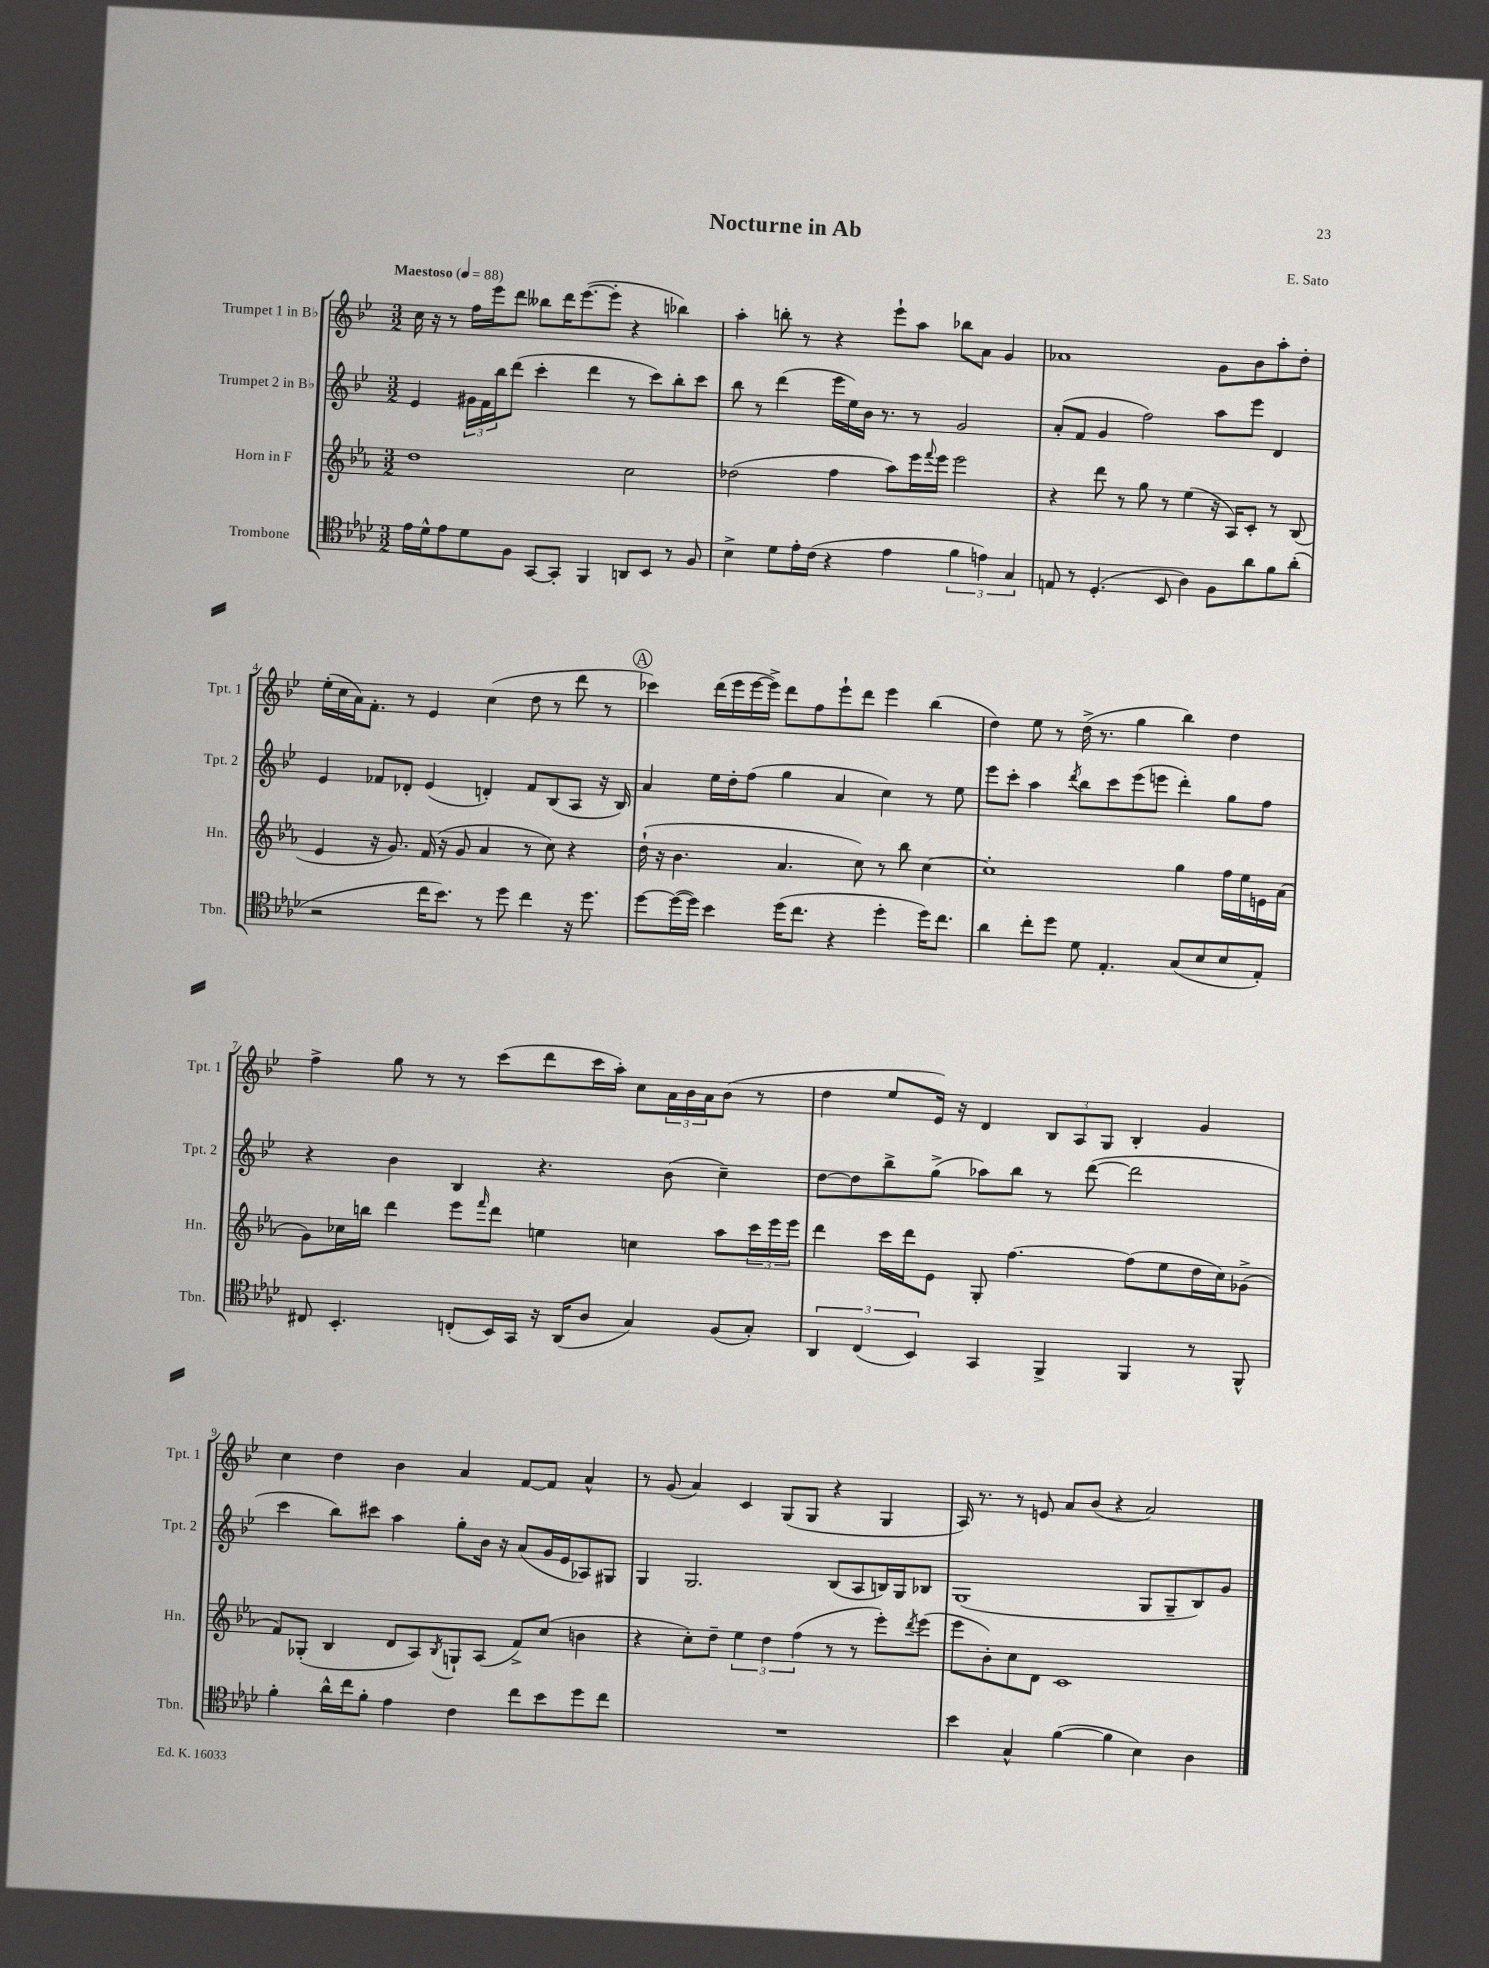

**kern	**kern	**kern	**kern
*staff4	*staff3	*staff2	*staff1
*clefC4	*clefG2	*clefG2	*clefG2
*k[b-e-a-d-]	*k[b-e-a-]	*k[b-e-]	*k[b-e-]
*M3/2	*M3/2	*M3/2	*M3/2
*MM88	*MM88	*MM88	*MM88
16e-	1dd	4e-	16cc
16d-^^	.	.	16r
8e-	.	.	8r
8d-	.	24g#	16ff
.	.	24f	.
.	.	.	16eee-
.	.	24bb-	.
8F	.	(8ddd	8ddd
[8GG	.	4ccc'	8bb--
8GG']	.	.	16ddd
.	.	.	([8.eee-
4FF	.	4ddd	.
.	.	.	8eee-']
8AA	2cc	8r	4r
8BB-	.	8ccc)	.
8r	.	8bb-'	4bb-)
8F	.	8ccc	.
=	=	=	=
4B-^	(2dd-	8bb-	4aa'
.	.	8r	.
8d-	.	(4ddd	8bb'
16e-'	.	.	8r
(16c	.	.	.
4r	4ff	16eee-	4r
.	.	16ee-)	.
.	.	16b-	.
.	.	8.r	.
4e-	8aa-)	.	8eee-`
.	16eee-	8r	8aa
.	8qqfff	.	.
.	16eee-	.	.
6f	2eee-	2g	8bb-
.	.	.	8a
6e)	.	.	.
.	.	.	4g
6G	.	.	.
=	=	=	=
8E	4r	(8a'	1a-
8r	.	8f	.
(4.D-'	8ddd	4g	.
.	8r	.	.
.	8gg	2ff)	.
8BB-	8r	.	.
4A-)	(4ee-	.	.
8F	16r	8aa	8g
.	16A-)	.	.
8a-	8c'	8eee-	8b-
8f	8r	4d	8aa'
(8a-'	(8B-	.	8dd'
=	=	=	=
2r	4e-	4e-	(16ee-'
.	.	.	16cc
.	.	.	16a)
.	.	.	8.f'
.	16r	8f-	.
.	8.g)	.	.
.	.	8d-'	8r
16cc	(16f	(4e-	4e-
8.b-)	16r	.	.
.	8g	.	.
8r	4a-	4d')	(4cc
8dd-	.	.	.
4cc	8r	8f-	8dd
.	8cc)	(8B-	8r
16r	4r	8A	8ddd
8.dd-	.	.	.
.	.	16r	8r
.	.	16B-)	.
=	=	=	=
[8dd-	(16dd`	4a	4ccc-)
.	16r	.	.
(16dd-_	4.b-	.	.
16dd-])	.	.	.
4b-	.	16ee-	(16ddd
.	.	16dd'	16eee-
.	.	(8ff	[16eee-
.	.	.	16eee-^])
(16dd-	4.a-	4gg	8ddd
8.cc	.	.	.
.	.	.	8ff
4r	.	4a	8eee-`
.	8cc)	.	8ddd
4dd-'	8r	4cc)	4eee-
.	8bb-	.	.
16dd-)	[4cc	8r	(4bb-
8.cc	.	.	.
.	.	8ee-	.
=	=	=	=
4a-	1cc']	8eee-	4dd)
.	.	8ccc'	.
8cc'	.	4aa	8ee-
8dd-	.	.	8r
.	.	8qddd	.
8d-	.	8bb-	(16dd^
.	.	.	8.r
4.E-'	.	8ccc	.
.	.	(8eee-	4gg
.	.	8eee	.
(8G	4gg	4ddd')	4bb-)
8B-	.	.	.
8B-	16ff	8gg	4dd
.	16ee-	.	.
8E-')	16e	8ff	.
.	(16a-	.	.
=	=	=	=
8C#	8g)	4r	4ff^
4.BB-'	16cc-	.	.
.	16bb	.	.
.	4ddd	4b-	8gg
.	.	.	8r
(8C'	8eee-	4B-	8r
.	16qqfff	.	.
16BB-)	8ddd	.	(8ccc
16GG	.	.	.
16r	4ee	4.r	8ddd
(16AA-	.	.	.
8A-	.	.	16ccc
.	.	.	16aa')
4G)	4cc	.	8cc
.	.	(8b-	24a
.	.	.	24b-
.	.	.	24a
(8F	8aa-	4cc~)	(8b-
8G')	24ccc	.	8r
.	24eee-	.	.
.	24eee-	.	.
=	=	=	=
6AA-	4ddd	[8dd	4dd
.	.	8dd]	.
(6C	.	.	.
.	16ccc	8bb-^	8ee-
.	16ddd	.	.
6BB-)	.	.	.
.	8e-	(8gg^	16e-)
.	.	.	16r
4GG	8G'	8aa-)	4d
.	[4.ff	8bb-	.
4FF^	.	8r	12B-
.	.	.	12A
.	.	([8ddd	.
.	.	.	12G
4FF	(8ff]	2ddd]	4B-'
.	8ee-	.	.
8r	16dd	.	4g
.	16cc)	.	.
8FF^^	(8g-^	.	.
=	=	=	=
4f'	8f)	4ccc	4cc
.	(8G-'	.	.
16a-^^	4B-	8bb-)	4dd
16cc	.	.	.
8f'	.	8ccc#	.
4e-	8d	4aa	4b-
.	8A-)	.	.
.	8qB-	.	.
4c	8G`	8gg'	4a
.	(8A-	16b-	.
.	.	16r	.
8cc	8f^)	(8a	[8f
8b-	(8cc	16g	8f]
.	.	16e-	.
8dd-	4b	8A-)	4a^^
8cc	.	8G#	.
=	=	=	=
1.r	4r	4G	8r
.	.	.	(8g
.	8cc')	2.G	4a)
.	8dd~	.	.
.	6ee-	.	4c
.	6dd	.	.
.	.	.	(8G
.	(6ff	.	.
.	.	.	8G
.	8r	(8B-	4r
.	8r	8A	.
.	8eee-')	16B)	4G
.	.	16G	.
.	8qddd	.	.
.	(8eee-	8B-	.
=	=	=	=
4b-	8eee-	(1G	16A)
.	.	.	8.r
.	8b-')	.	.
4G^^	8cc	.	8r
.	8d	.	8e
([4f	1c	.	8a
.	.	.	(8b-
4f]	.	.	4r
4B-)	.	8G	2a)
.	.	8G~	.
4A-	.	8B-)	.
.	.	8g	.
==	==	==	==
*-	*-	*-	*-
